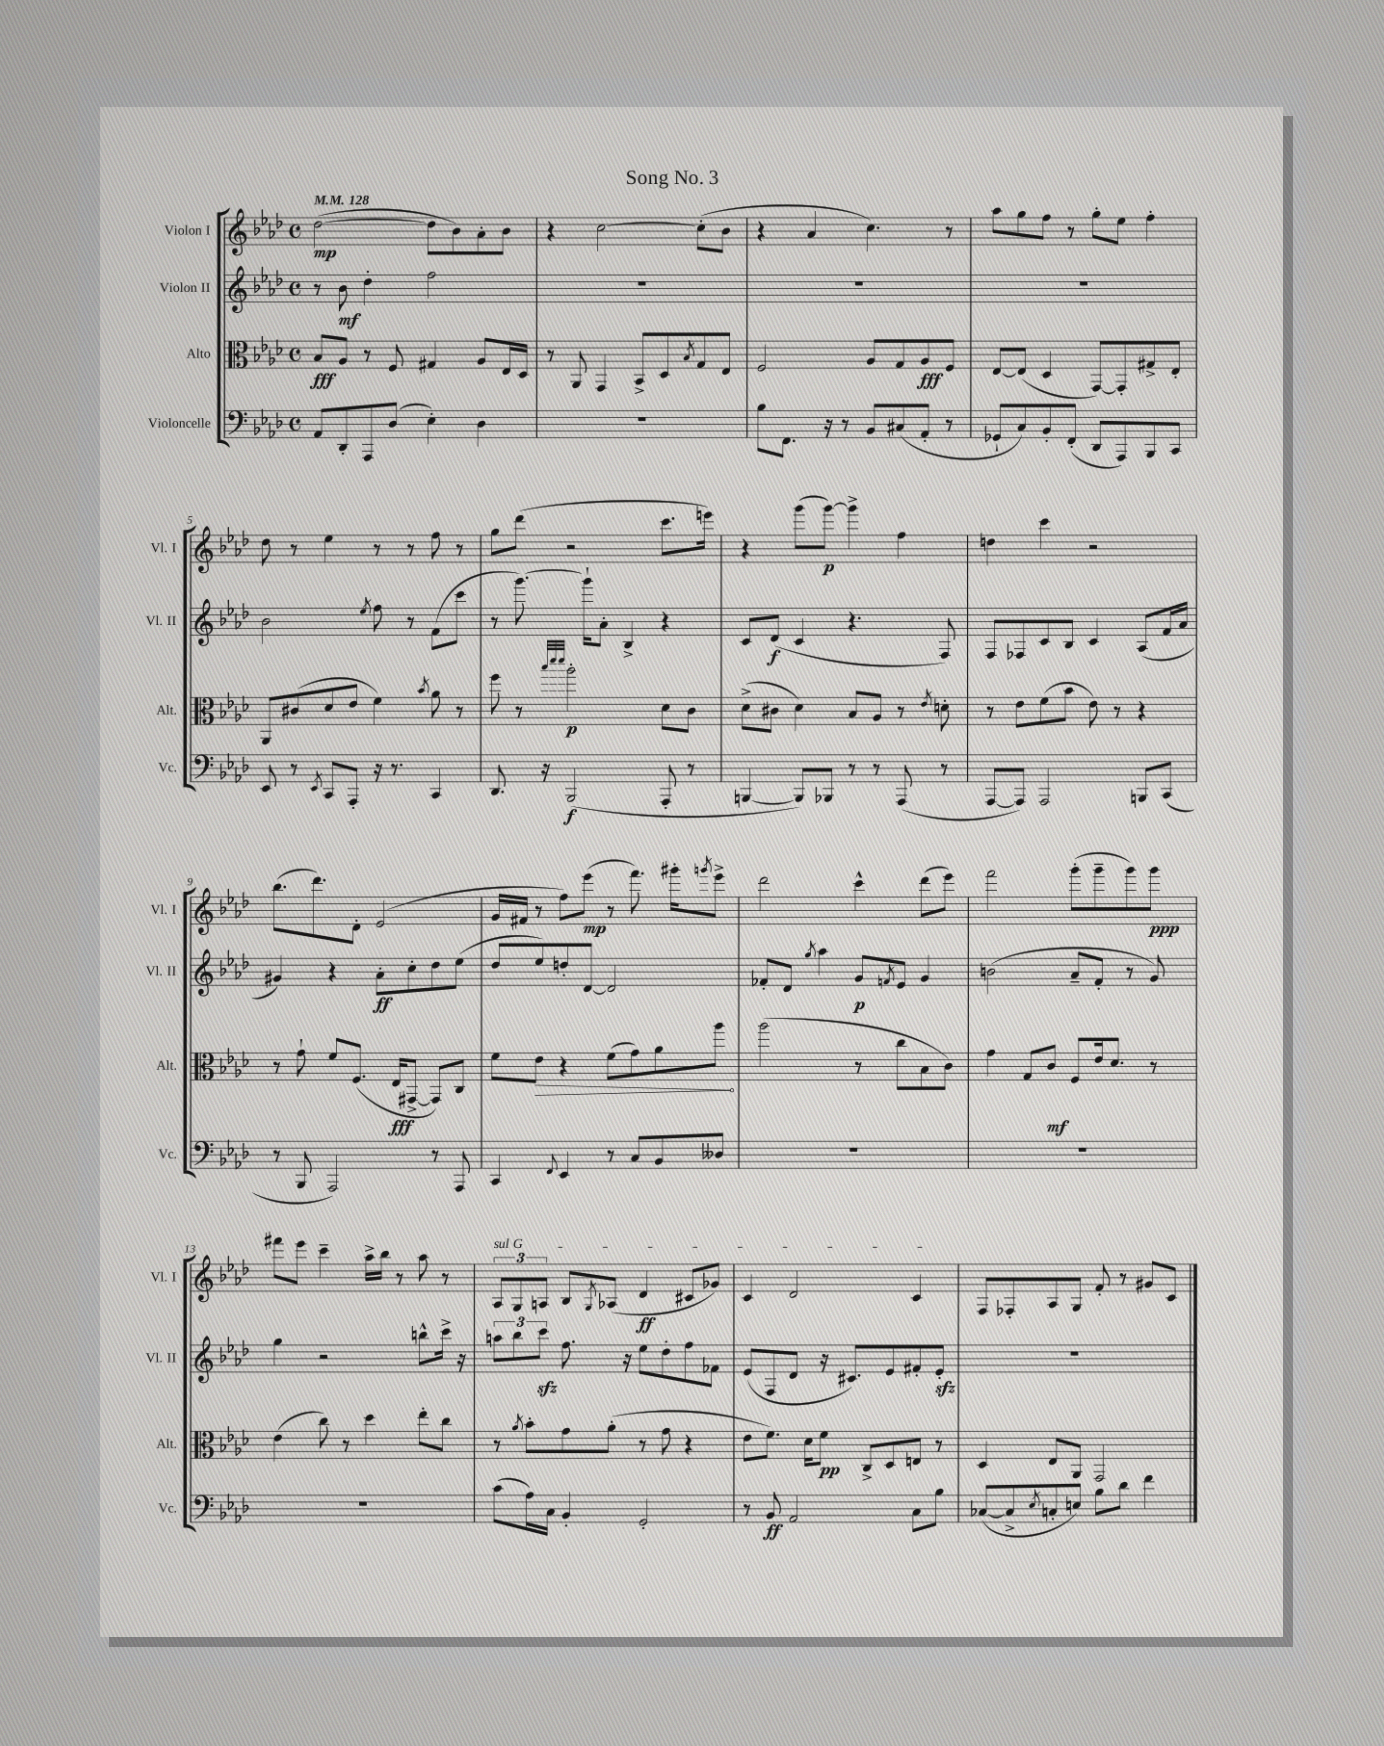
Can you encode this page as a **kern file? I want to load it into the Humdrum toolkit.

**kern	**dynam	**kern	**dynam	**kern	**dynam	**kern	**dynam
*part4	*part4	*part3	*part3	*part2	*part2	*part1	*part1
*staff4	*staff4	*staff3	*staff3	*staff2	*staff2	*staff1	*staff1
*I"Violoncelle	*	*I"Alto	*	*I"Violon II	*	*I"Violon I	*
*I'Vc.	*	*I'Alt.	*	*I'Vl. II	*	*I'Vl. I	*
*clefF4	*	*clefC3	*	*clefG2	*	*clefG2	*
*k[b-e-a-d-]	*	*k[b-e-a-d-]	*	*k[b-e-a-d-]	*	*k[b-e-a-d-]	*
*M4/4	*	*M4/4	*	*M4/4	*	*M4/4	*
*met(c)	*	*met(c)	*	*met(c)	*	*met(c)	*
*MM128	*	*MM128	*	*MM128	*	*MM128	*
=1	=1	=1	=1	=1	=1	=1	=1
8AA-/L	.	8B-/L	fff	8r	.	([2dd-\	mp
8DD-'/	.	8A-/J	.	8b-\	mf	.	.
8AAA-/	.	8r	.	4dd-'\	.	.	.
(8D-/J	.	8F/	.	.	.	.	.
4E-'\)	.	4G#X/	.	2ff\	.	8dd-\L]	.
.	.	.	.	.	.	8b-\)	.
4D-\	.	8A-/L	.	.	.	8a-'\	.
.	.	16E-/L	.	.	.	8b-\J	.
.	.	16D-/JJ	.	.	.	.	.
=2	=2	=2	=2	=2	=2	=2	=2
1r	.	8r	.	1r	.	4r	.
.	.	8AA-/	.	.	.	.	.
.	.	4GG/	.	.	.	[2cc\	.
.	.	8BB-^/L	.	.	.	.	.
.	.	8D-/	.	.	.	.	.
.	.	8qB-/	.	.	.	.	.
.	.	8G/	.	.	.	(8cc'\L]	.
.	.	8E-/J	.	.	.	8b-\J	.
=3	=3	=3	=3	=3	=3	=3	=3
8B-\L	.	2F/	.	1r	.	4r	.
8.FF\J	.	.	.	.	.	.	.
.	.	.	.	.	.	4a-/	.
16r	.	.	.	.	.	.	.
8r	.	.	.	.	.	.	.
8BB-/L	.	8A-/L	.	.	.	4.cc\)	.
(8C#X/	.	8G/	.	.	.	.	.
8AA-'/J	.	8A-/	fff	.	.	.	.
8r	.	8F/J	.	.	.	8r	.
=4	=4	=4	=4	=4	=4	=4	=4
8GG-X`/L	.	[8E-/L	.	1r	.	8aa-\L	.
8C/)	.	(8E-/J]	.	.	.	8gg\	.
8BB-'/	.	4D-/	.	.	.	8ff\J	.
(8FF'/J	.	.	.	.	.	8r	.
8DD-/L	.	[8GG/L)	.	.	.	8gg'\L	.
8AAA-/)	.	8GG'/]	.	.	.	8ee-\J	.
8BBB-/	.	8G#X^/	.	.	.	4ff'\	.
8CC/J	.	8E-'/J	.	.	.	.	.
!!LO:LB:g=z
=5	=5	=5	=5	=5	=5	=5	=5
8EE-/	.	8AA-/L	.	2b-\	.	8dd-\	.
8r	.	(8c#X/	.	.	.	8r	.
8qEE-/	.	.	.	.	.	.	.
8CC/L	.	8d-/	.	.	.	4ee-\	.
8AAA-'/J	.	8e-/J	.	.	.	.	.
.	.	.	.	8qee-/	.	.	.
16r	.	4f\)	.	8ff\	.	8r	.
8.r	.	.	.	.	.	.	.
.	.	.	.	8r	.	8r	.
.	.	8qb-/	.	.	.	.	.
4CC/	.	8a-\	.	(8f\L	.	8ff\	.
.	.	8r	.	8ccc\J	.	8r	.
=6	=6	=6	=6	=6	=6	=6	=6
8.DD-/	.	8ff\	.	8r	.	8gg\L	.
.	.	8r	.	[8.ggg\)	.	(8ddd-\J	.
16r	.	.	.	.	.	.	.
.	.	32qqbb-/LLL	.	.	.	.	.
.	.	32qqddd-/	.	.	.	.	.
.	.	32qqddd-/JJJ	.	.	.	.	.
(2BBB-/	f	2aa-'\	p	.	.	2r	.
.	.	.	.	16ggg`\KL]	.	.	.
.	.	.	.	8a-'\J	.	.	.
.	.	.	.	4B-^/	.	.	.
8AAA-'/	.	8d-\L	.	4r	.	8.ccc\L	.
8r	.	8c\J	.	.	.	.	.
.	.	.	.	.	.	16eeen\Jk)	.
=7	=7	=7	=7	=7	=7	=7	=7
[4BBBn/	.	(8d-^\L	.	8c/L	.	4r	.
.	.	8c#X\J	.	(8d-/J	f	.	.
8BBB/L])	.	4d-\)	.	4c/	.	(8ggg\L	.
8BBB-X/J	.	.	.	.	.	[8ggg\J)	p
8r	.	8B-/L	.	4.r	.	4ggg^\]	.
8r	.	8A-/J	.	.	.	.	.
(8AAA-/	.	8r	.	.	.	4ff\	.
.	.	8qe-/	.	.	.	.	.
8r	.	8dn'\	.	8F/)	.	.	.
=8	=8	=8	=8	=8	=8	=8	=8
[8AAA-/L	.	8r	.	8F/L	.	4ddn\	.
8AAA-/J])	.	8e-\L	.	8F-X/	.	.	.
2AAA-/	.	(8f\	.	8c/	.	4ccc\	.
.	.	8b-\J	.	8B-/J	.	.	.
.	.	8e-\)	.	4c/	.	2r	.
.	.	8r	.	.	.	.	.
8BBBn/L	.	4r	.	(8A-/L	.	.	.
(8CC/J	.	.	.	16f/L	.	.	.
.	.	.	.	16a-/JJ	.	.	.
!!LO:LB:g=z
=9	=9	=9	=9	=9	=9	=9	=9
8r	.	8r	.	4g#X/)	.	(8.bb-\L	.
8BBB-/	.	8g`\	.	.	.	.	.
.	.	.	.	.	.	8.ddd-\)	.
2AAA-/)	.	8f/L	.	4r	.	.	.
.	.	(8.F/J	.	.	.	8d-'\J	.
.	.	.	.	8a-'\L	ff	(2e-/	.
.	.	16E-/KL	fff	.	.	.	.
.	.	[8GG#X^/J	.	8cc'\	.	.	.
8r	.	8GG#/L])	.	8dd-\	.	.	.
8AAA-/	.	8C/J	.	(8ee-\J	.	.	.
=10	=10	=10	=10	=10	=10	=10	=10
4CC/	.	8f\L	.	8dd-/L	.	16g/LL	.
.	.	.	.	.	.	16f#X/JJ	.
!	!	!	!LO:HP:b	!	!	!	!
.	.	8e-\J	>	8ee-/)	.	8r	.
8qqFF/	.	.	.	.	.	.	.
4EE-/	.	4r	.	8ddn'/	.	8ff\L)	.
.	.	.	.	[8d-/J	.	(8eee-\J	mp
8r	.	(8f\L	.	2d-/]	.	8r	.
8C/L	.	8g\)	.	.	.	8.fff\)	.
8BB-/	.	8a-\	.	.	.	.	.
.	.	.	.	.	.	16ggg#X'\KL	.
.	.	.	.	.	.	8qgggn/	.
8D--X/J	.	8aa-\J	.	.	.	8eee-^\J	.
.	.	.	]	.	.	.	.
=11	=11	=11	=11	=11	=11	=11	=11
1r	.	(2aa-\	.	8f-X'/L	.	2ddd-\	.
.	.	.	.	8d-/J	.	.	.
.	.	.	.	8qgg/	.	.	.
.	.	.	.	4aa-\	.	.	.
.	.	8r	.	8g/L	p	4ccc^^\	.
.	.	.	.	8qfn/	.	.	.
.	.	8cc\L	.	8e-/J	.	.	.
.	.	8B-\	.	4g/	.	(8ddd-\L	.
.	.	8c\J)	.	.	.	8eee-\J)	.
=12	=12	=12	=12	=12	=12	=12	=12
1r	.	4g\	.	(2bn\	.	2fff\	.
.	.	8G/L	.	.	.	.	.
.	.	8c/J	mf	.	.	.	.
.	.	8F/L	.	8a-~/L	.	(8ggg'\L	.
.	.	16e-/k	.	8f'/J	.	8ggg~\	.
.	.	8.d-/J	.	.	.	.	.
.	.	.	.	8r	.	8ggg\)	.
.	.	8r	.	8g/)	.	8ggg\J	ppp
!!LO:LB:g=z
=13	=13	=13	=13	=13	=13	=13	=13
1r	.	(4e-\	.	4gg\	.	8fff#X\L	.
.	.	.	.	.	.	8eee-\J	.
.	.	8cc\)	.	2r	.	4ccc~\	.
.	.	8r	.	.	.	.	.
.	.	4dd-\	.	.	.	16aa-^\LL	.
.	.	.	.	.	.	16bb-\JJ	.
.	.	.	.	.	.	8r	.
.	.	8ee-'\L	.	8bbn^^\L	.	8aa-\	.
.	.	8cc\J	.	16ccc^\Jk	.	8r	.
.	.	.	.	16r	.	.	.
=14	=14	=14	=14	=14	=14	=14	=14
!	!	!	!	!	!	!LO:TX:a:i:t=sul G	!
(8c\L	.	8r	.	12aan\L	.	12A-/L	.
.	.	.	.	12bb-\	.	12G/	.
.	.	8qa-/	.	.	.	.	.
16A-\L)	.	8b-'\L	.	.	.	.	.
.	.	.	.	12ccczz\J	.	12An/J	.
16C\JJ	.	.	.	.	.	.	.
4BB-'/	.	8g\	.	8.ff\	.	8B-/L	.
.	.	.	.	.	.	8qG/	.
.	.	(8a-'\J	.	.	.	(8A-X/J	.
.	.	.	.	16r	.	.	.
2GG'/	.	8r	.	8ee-\L	.	4d-/	ff
.	.	8g\	.	8dd-'\	.	.	.
.	.	4r	.	8ff\	.	8c#X/L	.
.	.	.	.	8f-X\J	.	8g-X/J)	.
=15	=15	=15	=15	=15	=15	=15	=15
8r	.	8e-\L	.	(8e-/L	.	4c/	.
8BB-/	ff	8.f\J)	.	8F/	.	.	.
2AA-/	.	.	.	8d-/J	.	2d-/	.
.	.	16d-\KL	.	.	.	.	.
.	.	8f\J	pp	16r	.	.	.
.	.	.	.	8.c#X/L)	.	.	.
.	.	8C^/L	.	.	.	.	.
.	.	8D-/	.	8e-/	.	.	.
8C\L	.	8En/J	.	8f#X'/	.	4c/	.
8B-\J	.	8r	.	8e-zz'/J	.	.	.
=16	=16	=16	=16	=16	=16	=16	=16
([8C-X/L	.	4D-/	.	1r	.	8F/L	.
8C-^/]	.	.	.	.	.	8F-X'/	.
8qE-/	.	.	.	.	.	.	.
8Cn'/	.	8E-/L	.	.	.	8A-/	.
8En/J)	.	8AA-/J	.	.	.	8G/J	.
8B-\L	.	2GG/	.	.	.	8f'/	.
8d-\J	.	.	.	.	.	8r	.
4f\	.	.	.	.	.	8g#X/L	.
.	.	.	.	.	.	8c/J	.
==	==	==	==	==	==	==	==
*-	*-	*-	*-	*-	*-	*-	*-
